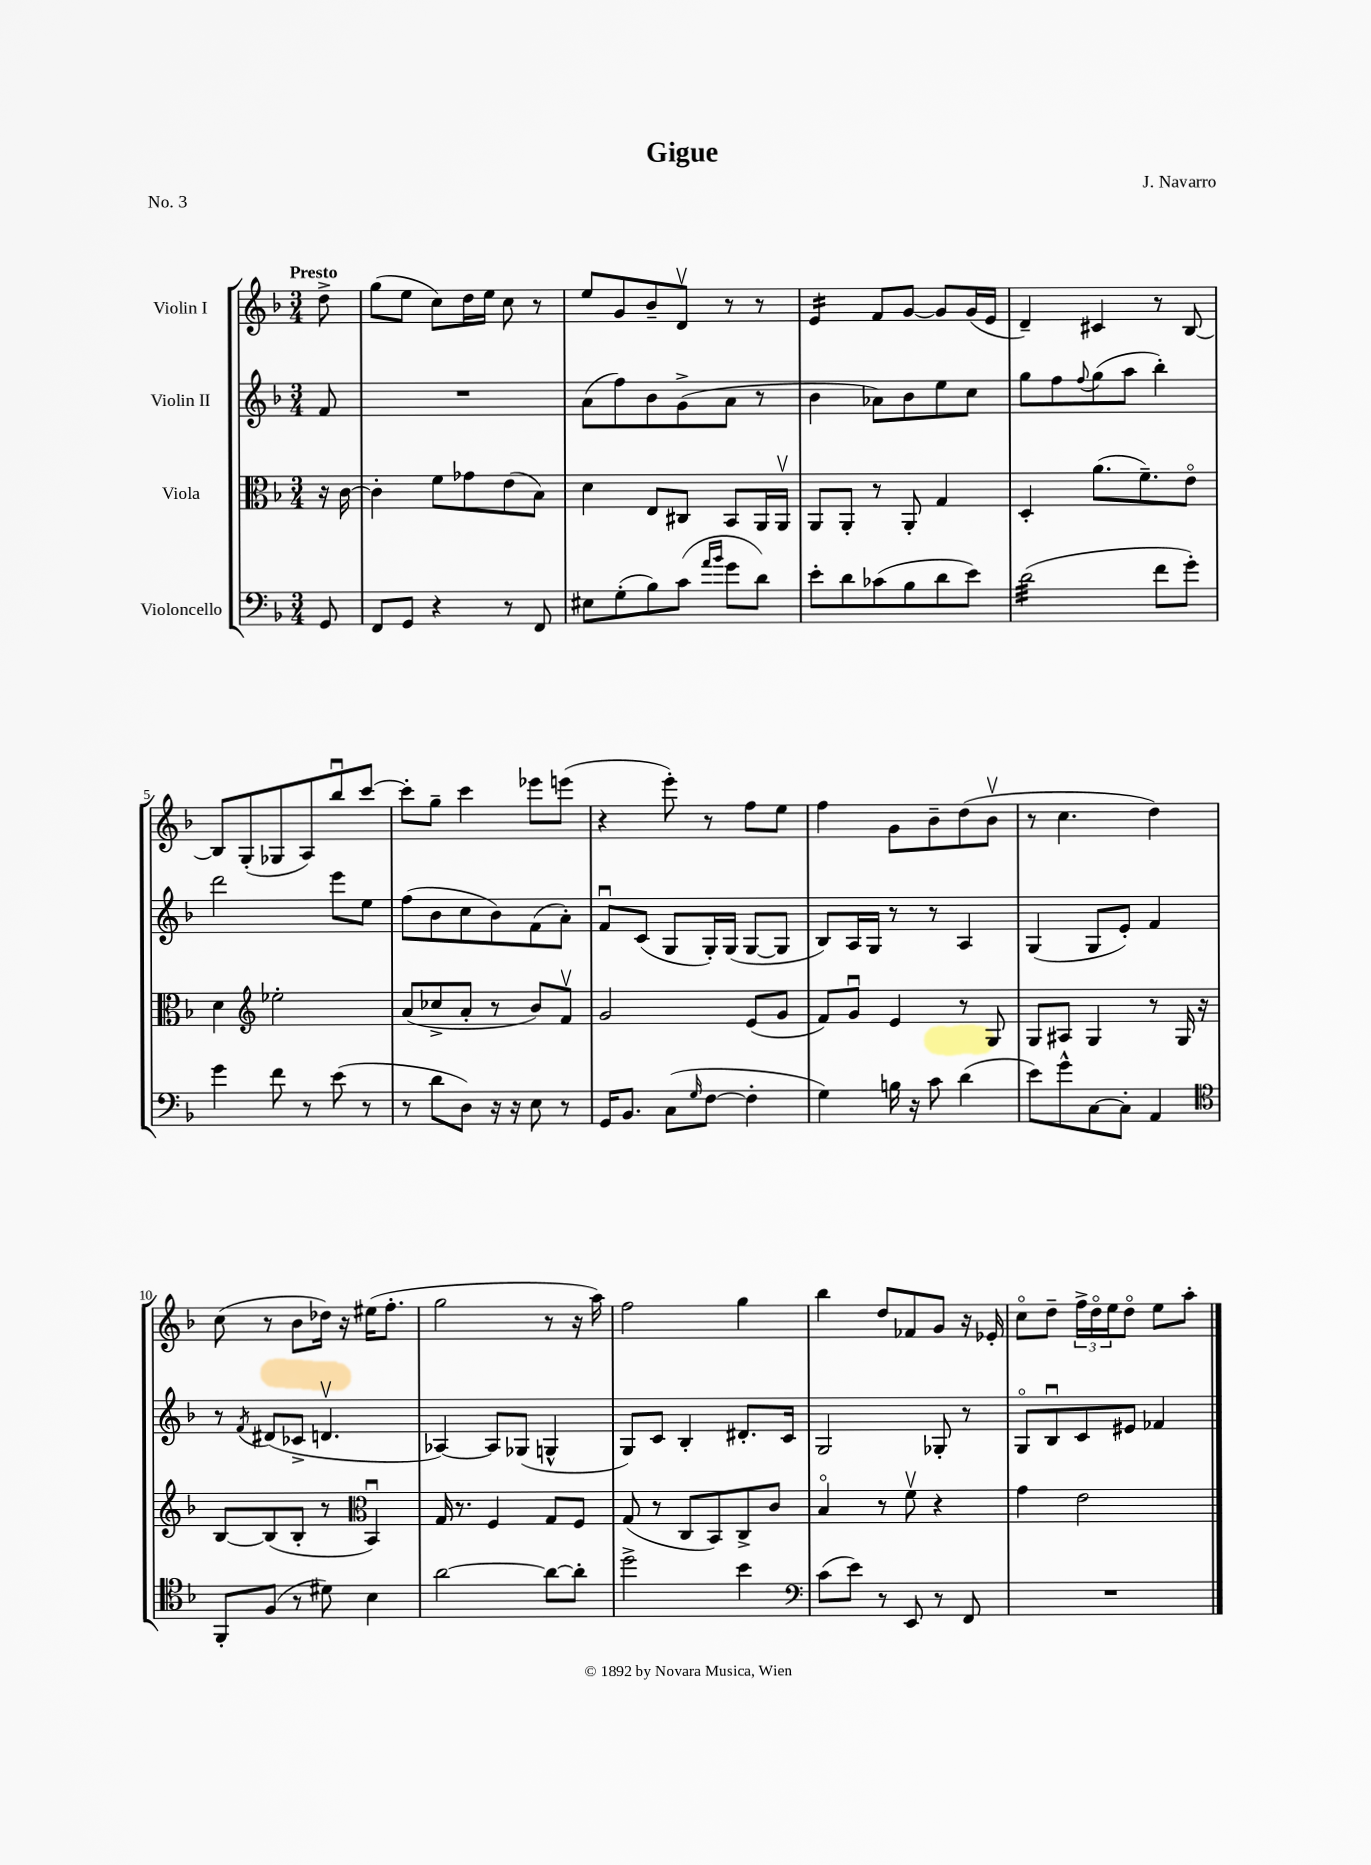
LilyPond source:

\header { title = "Gigue" composer = "J. Navarro" piece = "No. 3" }
<<
\new StaffGroup <<
\new Staff = "s0" \with { instrumentName = "Violin I" } {
    \clef treble \key f \major \numericTimeSignature \time 3/4 \partial 8 \tempo "Presto"
    d''8-> |
    g''8( e''8 c''8) d''16 e''16 c''8 r8 |
    e''8 g'8 bes'8-- d'8\upbow r8 r8 |
    e'4:16 f'8 g'8~ g'8 g'16( e'16 |
    d'4--) cis'4 r8 bes8~ |
    bes8 g8-.( ges8 a8) bes''8\downbow c'''8~ |
    c'''8-. g''8-- c'''4 ees'''8 e'''8( |
    r4 e'''8-.) r8 f''8 e''8 |
    f''4 g'8 bes'8-- d''8( bes'8\upbow |
    r8 c''4. d''4) |
    c''8( r8 bes'8 des''16) r16 eis''16( f''8.-. |
    g''2 r8 r16 a''16) |
    f''2 g''4 |
    bes''4 d''8 fes'8 g'8 r16 ees'16-. |
    c''8\flageolet d''8-- \tuplet 3/2 { f''16-> d''16\flageolet e''16 } d''8\flageolet e''8 a''8-. \bar "|." |
}
\new Staff = "s1" \with { instrumentName = "Violin II" } {
    \clef treble \key f \major \numericTimeSignature \time 3/4 \partial 8
    f'8 |
    R2. |
    a'8( f''8) bes'8 g'8->( a'8 r8 |
    bes'4 aes'8) bes'8 e''8 c''8 |
    g''8 f''8 \appoggiatura { f''8 } g''8( a''8 bes''4-.) |
    d'''2 e'''8 e''8 |
    f''8( bes'8 c''8 bes'8) f'8( a'8-.) |
    f'8\downbow c'8( g8 g16-.) g16( g8~ g8 |
    bes8) a16 g16 r8 r8 a4 |
    g4( g8 e'8-.) f'4 |
    r8 \acciaccatura { f'8 } dis'8( ces'8-> d'4.\upbow |
    aes4~) aes8 ges8( g4-^ |
    g8) c'8 bes4-. dis'8.-. c'16 |
    g2 ges8-. r8 |
    g8\flageolet bes8\downbow c'8 eis'8 fes'4 \bar "|." |
}
\new Staff = "s2" \with { instrumentName = "Viola" } {
    \clef alto \key f \major \numericTimeSignature \time 3/4 \partial 8
    r16 c'16~ |
    c'4-. f'8 ges'8 e'8( bes8) |
    d'4 e8 cis8 bes,8 a,16 a,16\upbow |
    a,8 a,8-. r8 a,8-. g4 |
    d4-. a'8.( f'8.--) e'8\flageolet |
    d'4 \clef treble ees''2-. |
    a'8( ces''8-> a'8-. r8 bes'8) f'8\upbow |
    g'2 e'8( g'8 |
    f'8) g'8\downbow e'4 r8 g8 |
    g8 ais8 g4 r8 g16 r16 |
    bes8~ bes8( bes8-. r8 \clef alto bes,4\downbow) |
    g16 r8. f4 g8 f8 |
    g8( r8 c8 bes,8) c8-> c'8 |
    bes4\flageolet r8 f'8\upbow r4 |
    g'4 e'2 \bar "|." |
}
\new Staff = "s3" \with { instrumentName = "Violoncello" } {
    \clef bass \key f \major \numericTimeSignature \time 3/4 \partial 8
    g,8 |
    f,8 g,8 r4 r8 f,8 |
    eis8 g8-.( bes8) c'8( \grace { a'16 bes'16 } g'8 d'8) |
    e'8-. d'8 ces'8( bes8 d'8 e'8) |
    d'2:32( f'8 g'8-.) |
    g'4 f'8 r8 e'8( r8 |
    r8 d'8 d8) r16 r16 e8 r8 |
    g,16 bes,8. c8( \grace { g16 } f8~ f4-. |
    g4) b16 r16 c'8 d'4( |
    e'8) g'8-^ c8~ c8-. a,4 |
    \clef tenor f,8-. f8( r8 dis'8) bes4 |
    a'2~ a'8~ a'8-. |
    d''2-> bes'4 |
    \clef bass c'8( e'8) r8 e,8 r8 f,8 |
    R2. \bar "|." |
}
>>
>>
